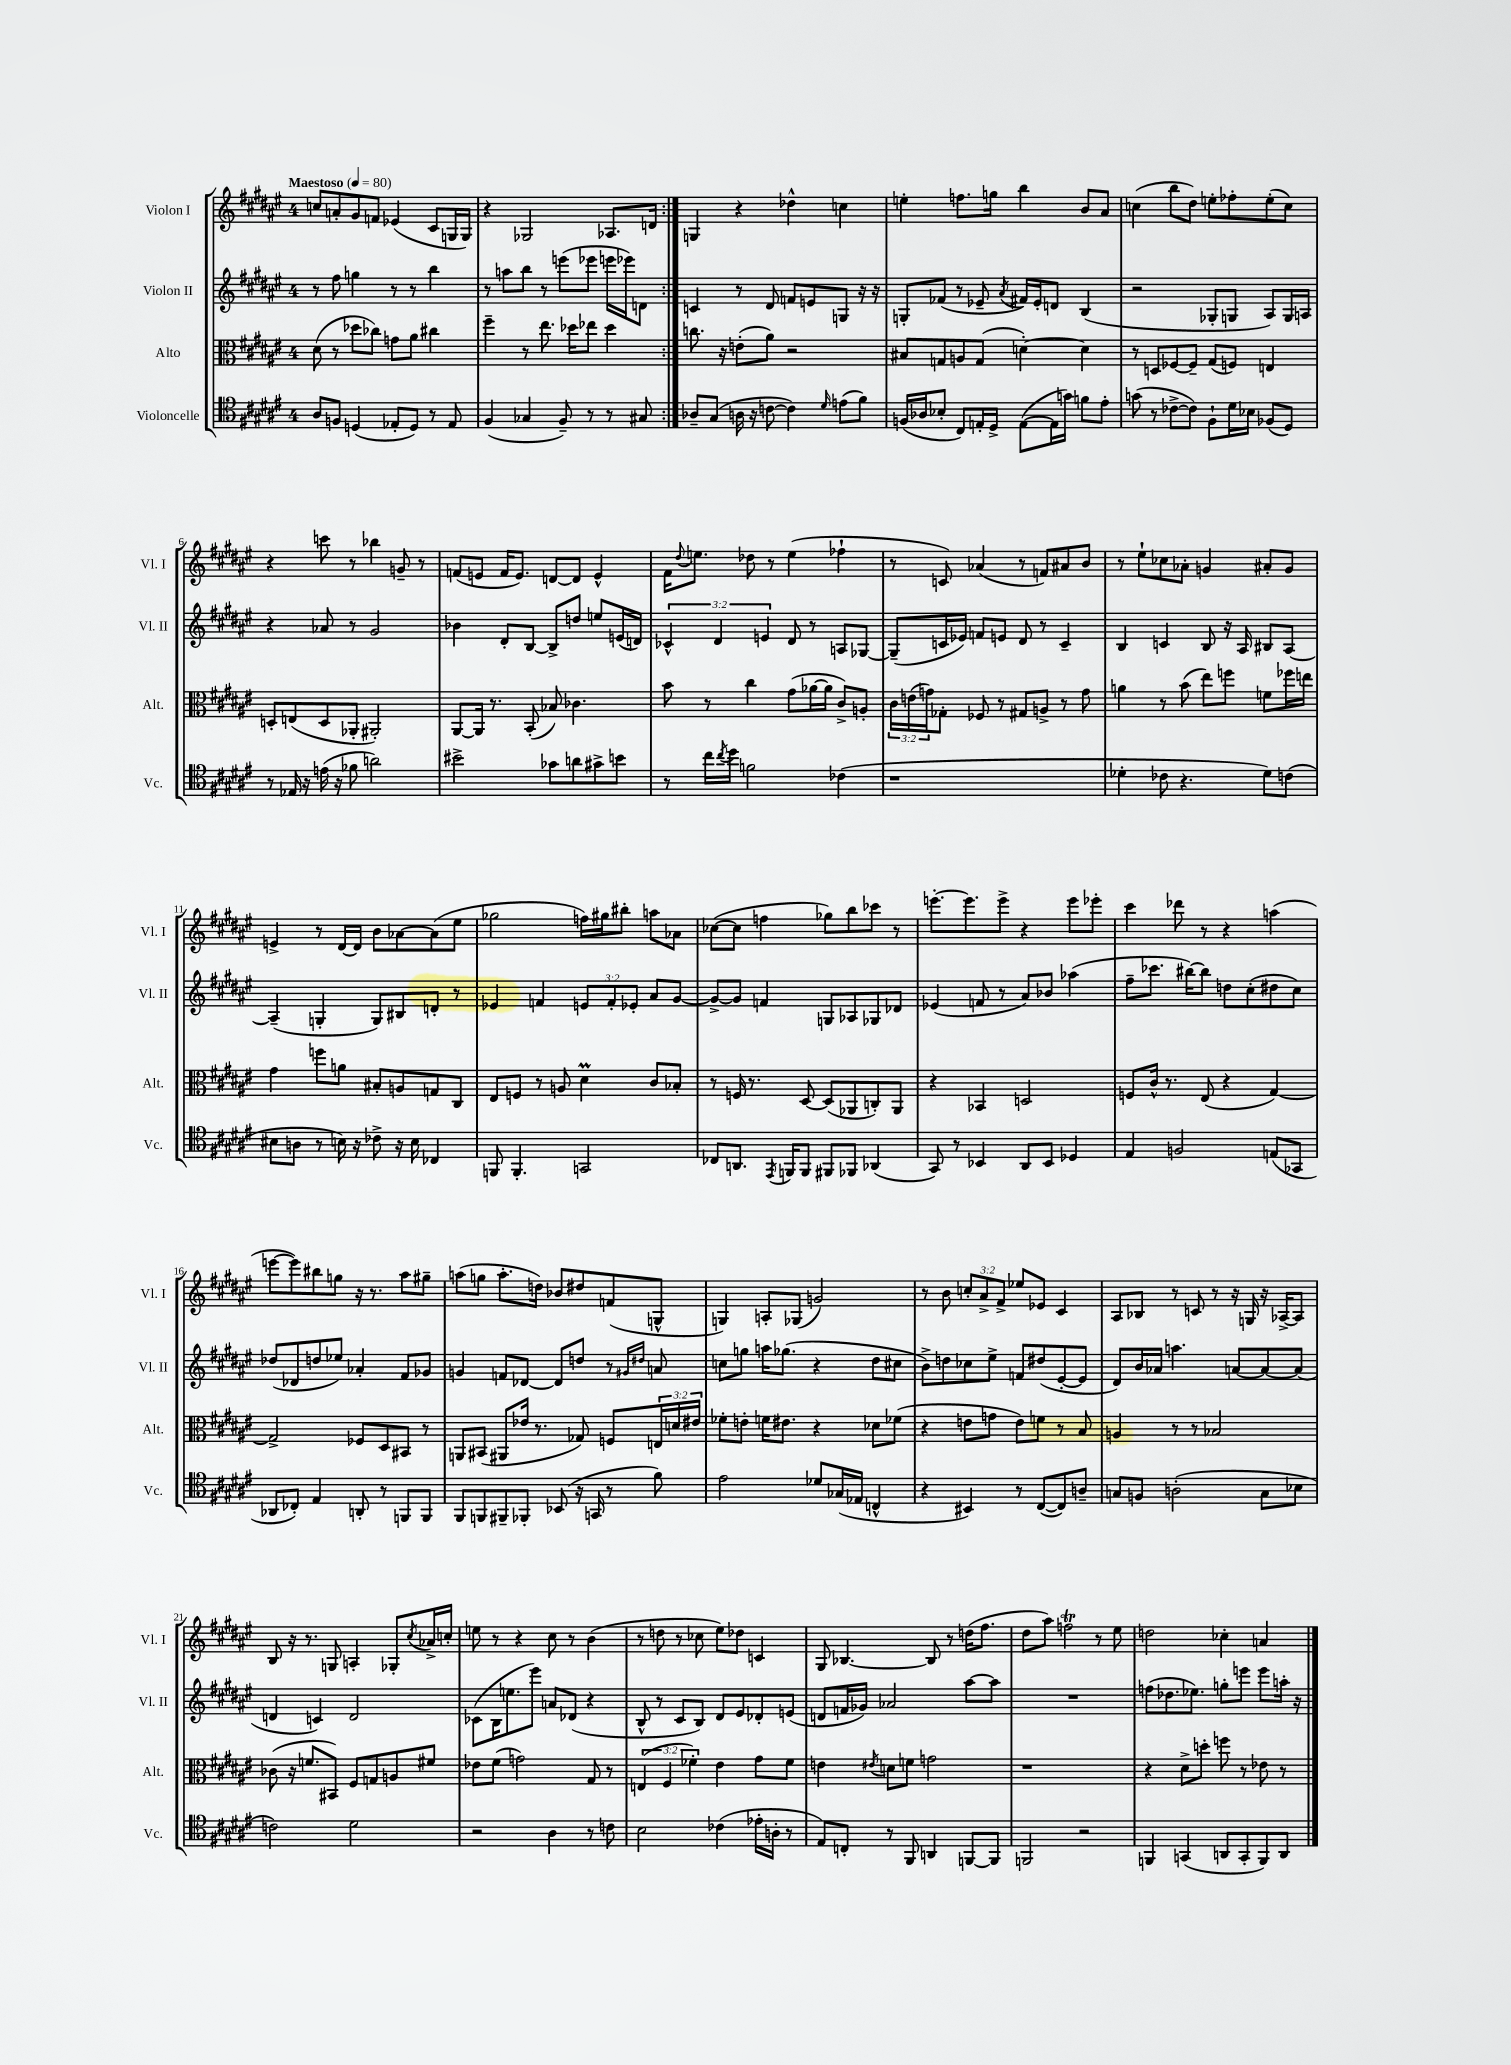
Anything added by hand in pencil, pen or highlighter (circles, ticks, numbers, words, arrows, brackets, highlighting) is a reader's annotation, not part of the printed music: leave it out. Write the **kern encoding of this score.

**kern	**kern	**kern	**kern
*staff4	*staff3	*staff2	*staff1
*clefC4	*clefC3	*clefG2	*clefG2
*k[f#c#g#d#a#e#]	*k[f#c#g#d#a#e#]	*k[f#c#g#d#a#e#]	*k[f#c#g#d#a#e#]
*M4/4	*M4/4	*M4/4	*M4/4
*MM80	*MM80	*MM80	*MM80
8A#	(8d#	8r	8cc
8F	8r	8ff#	8a'
(4D	8dd-	4gg	8g#
.	8cc-)	.	8f
8E-'	8g	8r	(4e-
8D)	8a#	8r	.
8r	4cc#	4bb	8c#
8E-	.	.	16G
.	.	.	16G)
=	=	=	=
(4F#	4ff#~	8r	4r
.	.	8aa	.
4G-	8r	8bb	2G-
.	8.ee#	8r	.
8F#~)	.	(8eee	.
.	16dd-	.	.
8r	8ee-	8eee-	.
8r	4dd-	16eee	8.A-
.	.	16eee-)	.
8G#	.	8d	.
.	.	.	16d
=:|!	=:|!	=:|!	=:|!
8A-~	8.cc	4c	4G
(8G#	.	.	.
.	16r	.	.
16A	(8e'	8r	4r
16r	.	.	.
[8c	8a#)	8d#	.
4c])	2r	8f	4dd-^^
.	.	8e	.
16qqd#	.	.	.
(8e	.	8G	4cc
8f#)	.	16r	.
.	.	16r	.
=	=	=	=
(16F	8B#	8G'	4ee'
16A-	.	.	.
8B-'	8G	(8f-	.
8C#)	8A	8r	8.ff
16E'	(8G	8e-~	.
16D#^	.	.	16gg
.	.	8qa#	.
([8E	[4d')	16f#)	4bb
.	.	16e-'	.
16E]	.	8d	.
16g)	.	.	.
8f	4d]	(4B	8b
8e#'	.	.	8a#
=	=	=	=
(8g	8r	2r	(4cc
8r	8D	.	.
[8c-^	[8F-	.	8bb
8c-])	8F-~]	.	8dd#)
8F#`	(8G#	8G-'	8ee'
16d#	8F)	8G	8ff-'
16B-	.	.	.
(8F-	4E	8A#)	(8ee'
8D#)	.	16G	8cc)
.	.	16A	.
=	=	=	=
8r	8D'	4r	4r
16E-	(8E	.	.
16r	.	.	.
(16e	8D	8a-	8ccc
16r	.	.	.
8f-	8AA-'	8r	8r
2a)	2AA#')	2g#	4bb-
.	.	.	8g~
.	.	.	8r
=	=	=	=
2b#^	[8AA#	4b-	(8f
.	16AA#]	.	8e
.	8.r	.	.
.	.	8d#'	16f
.	.	.	8.e)
.	(8BB'	[8B	.
8g-	8B-)	8B^]	[8d
8a	4.c-	8dd	8d]
8g#^	.	8ee	4e^^
8b	.	(16e	.
.	.	16d)	.
=	=	=	=
8r	8b	6c-^^	16f#
.	.	.	8qqdd#
.	.	.	8.ee
16cc#	8r	.	.
.	.	6d#	.
8qcc#	.	.	.
16dd#	.	.	.
2f	4cc#	.	8dd-
.	.	6e	.
.	.	.	8r
.	(8g#	8d#	(4ee
.	[16a-	8r	.
.	16a-]	.	.
(4c-	8c#^)	8A	4ff-`
.	8A'	[8G-	.
=	=	=	=
1r	24c#	(8G-~]	8r
.	(24e	.	.
.	24g)	.	.
.	8G-'	16c	8c)
.	.	16e-)	.
.	8F-	8f	(4a-
.	8r	8e	.
.	8G#	8d#	8r
.	8A^	8r	8f)
.	8r	4c~	8a#
.	8g	.	8b
=	=	=	=
4d-'	4a	4B	8r
.	.	.	8ee#`
8c-	8r	4c	8cc-
4.r	(8b	.	8a-'
.	8ee#)	8B	4g
.	8ff	16r	.
.	.	16A#	.
8d-)	8f	8B#	8a#'
(8c	16ff-	[8A#	8g
.	16ee	.	.
=	=	=	=
8B#	4g#	(4A#~]	4e^
8A	.	.	.
8r	8ff	4G'	8r
16B)	8a	.	[16d#
16r	.	.	16d#]
8c-^	8B#'	8G)	8b
16r	8A	8B#	[8a-
16B	.	.	.
4C-	8G	8d'	(8a-]
.	8C#	8r	8ee#
=	=	=	=
8FF	8E#	4e-	2gg-
4.FF'	8F	.	.
.	8r	4f	.
.	8A	.	.
2GG	4d#	12e	16ff)
.	.	.	16gg#
.	.	12f'	.
.	.	.	8bb#'
.	.	12e-'	.
.	8c#	8a#	8aa
.	8B-'	[8g#	8a-
=	=	=	=
8C-	8r	8g#^_	([8cc-
8.AA	16F	8g#]	8cc-]
.	8.r	.	.
.	.	4f	4ff
8qEE#	.	.	.
16FF	.	.	.
8FF	[8D#	.	.
8FF#	(8D#]	8G	8gg-)
8FF-	8AA-	8A-	8bb
(4AA-	8C')	8G-	8ccc-
.	8AA-	8d-	8r
=	=	=	=
8GG#)	4r	(4e-	[8.eee'
8r	.	.	.
.	.	.	8.eee]
4BB-	4BB-	8f	.
.	.	8r	8eee^
8AA#	2D	8a#)	4r
8BB-	.	8b-	.
4D-	.	(4aa-	8eee
.	.	.	8eee-'
=	=	=	=
4E#	8F	8ff#~	4ccc#
.	16c#^^	8.ccc-	.
.	8.r	.	.
2F	.	.	8ddd-
.	.	[16bb#)	.
.	(8E#	8bb#]	8r
.	4r	8dd	4r
.	.	(8cc#'	.
(8E	[4G#)	8dd#	(4aa
8GG-	.	8cc#)	.
=	=	=	=
8AA-	2G#^]	(8dd-	[8eee
8C-')	.	8d-	8eee])
4E#	.	8dd	8bb#
.	.	8ee-)	8gg
8AA'	8F-	4a-'	16r
.	.	.	8.r
8r	8D#	.	.
8FF	8BB#	8f#	8aa#
8FF	8r	8g-	8gg#~
=	=	=	=
8FF#	8AA	4g	(8aa
8FF	(8BB#	.	8gg
8FF#~	8AA#	8f	8.aa'
8FF-'	16e-	[8d-	.
.	8.r	.	16dd)
(8BB-	.	8d-]	8b-
16r	8G-)	8dd	8dd#
16GG	.	.	.
8r	8F	8r	(8f
.	.	16qqg#	.
.	.	16qqdd#	.
8f#)	24E	8a	8G^^
.	24d	.	.
.	24e#	.	.
=	=	=	=
2e#	8f-'	8cc	4G)
.	8e'	8gg	.
.	16f	16aa	8A'
.	8.e#	(8.gg-	.
.	.	.	(8G-
8d-	4r	4r	2g)
(16G-	.	.	.
16E-	.	.	.
4C^^	8d-	8dd#	.
.	(8f-	8cc#	.
=	=	=	=
4r	4r	8b^)	8r
.	.	8dd	8b
4BB#)	8e	8cc-	12cc'
.	.	.	12a#^
.	8g	8ee#^	.
.	.	.	12f#^
8r	8e)	8f	8ee-
([8C#	8f	(8dd#	8e-
8C#])	8r	[8e#'	4c#
8A~	8B	8e#]	.
=	=	=	=
8G	4A	8d#)	8A#
8F	.	16b	8B-
.	.	16a-	.
(2A'	8r	4.aa	8r
.	8r	.	8c
.	2B-	.	8r
.	.	[8a	16r
.	.	.	16G
8G	.	8a_	16r
.	.	.	[16A-^
8B-	.	(8a]	8A-]
=	=	=	=
2c)	(8c-	4d	8B
.	16r	.	16r
.	8.f	.	8.r
.	.	4c)	.
.	8BB#)	.	8G
2d#	8F#	2d	4A'
.	8G	.	.
.	8A	.	8G-'
.	.	.	8qcc#
.	8f#	.	16a-^
.	.	.	16cc'
=	=	=	=
2r	8e-	(8c-	8ee
.	(8f#	16B	8r
.	.	8.ee	.
.	2g)	.	4r
.	.	8eee#)	.
4A#	.	8a	8cc#
.	.	(8d-	8r
8r	8G#	4r	(4b
8c	8r	.	.
=	=	=	=
2B	(6E	8B^^	8r
.	.	8r	8dd
.	6F#	.	.
.	.	8c#	8r
.	6f-')	.	.
.	.	8B)	8cc-
(4c-	4e#	8d#	8ee#)
.	.	8e#	8dd-
16e-'	8g#	8d-'	4c
16A'	.	.	.
8r	8f-	(8e	.
=	=	=	=
8E#)	4e	8d	8G#
8C'	.	16f	[4.B-
.	.	16g-)	.
.	8qe#	.	.
8r	8d	2a-	.
8FF#	8f	.	.
4AA	2g	.	8B-]
.	.	.	8r
[8FF	.	[8aa#	(16dd
.	.	.	8.ff#
8FF]	.	8aa#]	.
=	=	=	=
2FF	1r	1r	8dd#
.	.	.	8aa#)
.	.	.	2ff
2r	.	.	.
.	.	.	8r
.	.	.	8ee#
=	=	=	=
4FF	4r	(8ff	2dd
.	.	8.dd-	.
(4GG	8d#^	.	.
.	.	8.ee-)	.
.	8dd'	.	.
8AA	8ff	8gg'	4cc-'
8GG'	8r	8eee	.
8FF)	8e-	8eee	4a
8AA	8r	16aa'	.
.	.	16r	.
==	==	==	==
*-	*-	*-	*-
